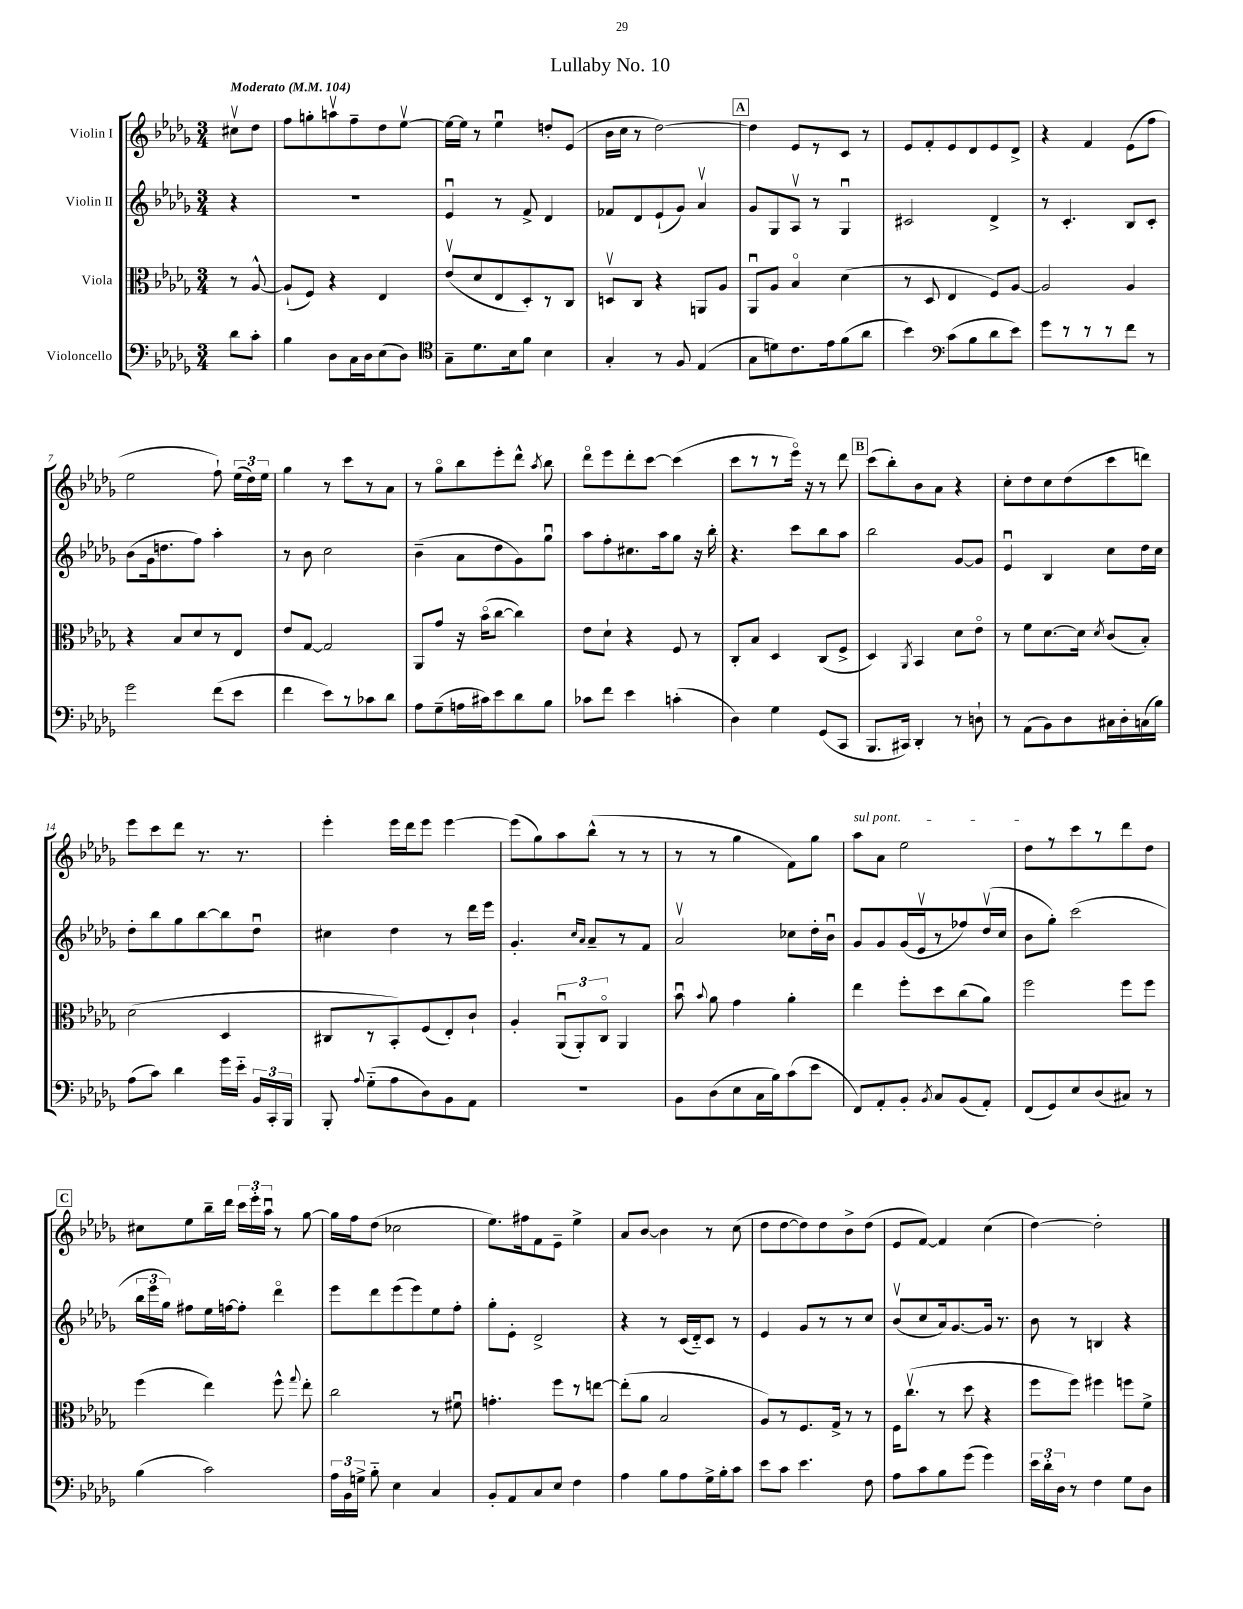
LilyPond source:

\header { title = "Lullaby No. 10" }
<<
\new StaffGroup <<
\new Staff = "s0" \with { instrumentName = "Violin I" } {
    \clef treble \key des \major \numericTimeSignature \time 3/4 \partial 4 \tempo "Moderato" 4 = 104
    \autoBeamOff cis''8[\upbow des''8] |
    f''8[ g''8-. a''8\upbow f''8-- des''8 ees''8]~\upbow |
    ees''16[~ ees''16] r8 ees''4\downbow d''8[-. ees'8]( |
    bes'16[ c''16] r8 des''2~) |
    \mark \markup { \box "A" } des''4 ees'8[ r8 c'8] r8 |
    ees'8[ f'8-. ees'8 des'8 ees'8 des'8]-> |
    r4 f'4 ees'8[( f''8] |
    ees''2 f''8-!) \tuplet 3/2 { ees''16[( des''16) ees''16] } |
    ges''4 r8 c'''8[ r8 aes'8] |
    r8 ges''8[\flageolet bes''8 ees'''8-. des'''8]-^ \acciaccatura { aes''8 } bes''8 |
    des'''8[\flageolet ees'''8 des'''8-. c'''8]~ c'''4( |
    c'''8[ r8 r8 ees'''16]\flageolet) r16 r8 des'''8 |
    \mark \markup { \box "B" } c'''8[( bes''8-.) bes'8 aes'8] r4 |
    c''8[-. des''8 c''8 des''8( c'''8 d'''8]) |
    ees'''8[ c'''8 des'''8] r8. r8. |
    ees'''4-. ees'''16[ des'''16 ees'''8] ees'''4~ |
    ees'''8[( ges''8) aes''8 bes''8]-^( r8 r8 |
    r8 r8 ges''4 f'8[) ges''8] |
    \once \override TextSpanner.bound-details.left.text = \markup { \italic "sul pont." } aes''8[\startTextSpan aes'8] ees''2 |
    des''8[\stopTextSpan r8 c'''8 r8 des'''8 des''8] |
    \mark \markup { \box "C" } cis''8[ ees''8 bes''16-- des'''16] \tuplet 3/2 { c'''16[ ees'''16-. aes''16]\downbow } r8 ges''8~ |
    ges''16[ f''16 des''8]( ces''2 |
    ees''8.[) fis''16 f'8 ees'8]-- ees''4-> |
    aes'8[ bes'8]~ bes'4 r8 c''8( |
    des''8[ des''8~ des''8) des''8 bes'8-> des''8]( |
    ees'8[ f'8]~) f'4 c''4( |
    des''4~) des''2-. \bar "|." |
}
\new Staff = "s1" \with { instrumentName = "Violin II" } {
    \clef treble \key des \major \numericTimeSignature \time 3/4 \partial 4
    \autoBeamOff r4 |
    R2. |
    ees'4\downbow r8 f'8-> des'4 |
    fes'8[ des'8 ees'8-!( ges'8]) aes'4\upbow |
    \mark \markup { \box "A" } ges'8[ ges8 aes8]\upbow r8 ges4\downbow |
    cis'2 des'4-> |
    r8 c'4.-. bes8[ c'8]-. |
    bes'8[( ges'16 d''8. f''8]) aes''4-. |
    r8 bes'8 c''2 |
    bes'4--( aes'8[ des''8 ges'8) ges''8]\downbow |
    aes''8[ f''8-. cis''8. aes''16 ges''8] r16 bes''16-. |
    r4. c'''8[ bes''8 aes''8] |
    \mark \markup { \box "B" } bes''2 ges'8[~ ges'8] |
    ees'4\downbow bes4 c''8[ des''16 c''16] |
    des''8[-. bes''8 ges''8 bes''8~ bes''8 des''8]\downbow |
    cis''4 des''4 r8 des'''16[ ees'''16] |
    ges'4.-. \grace { c''16[ aes'16] } aes'8[-- r8 f'8] |
    aes'2\upbow ces''8[ des''16-. bes'16]\downbow |
    ges'8[ ges'8 ges'16( ees'16\upbow r8 fes''8) des''16\upbow( c''16] |
    bes'8[ ges''8]-.) c'''2( |
    \mark \markup { \box "C" } \tuplet 3/2 { bes''16[ ees'''16 ges''16]) } fis''8[ ees''16 f''16~ f''8]-. des'''4\flageolet |
    ees'''8[ des'''8 ees'''8( ees'''8) ees''8 f''8]-. |
    ges''8[-. ees'8]-. des'2-> |
    r4 r8 c'16[( des'16-_) c'8] r8 |
    ees'4 ges'8[ r8 r8 c''8] |
    bes'8[\upbow( c''8 aes'16) ges'8.~ ges'16] r8. |
    bes'8 r8 b4 r4 \bar "|." |
}
\new Staff = "s2" \with { instrumentName = "Viola" } {
    \clef alto \key des \major \numericTimeSignature \time 3/4 \partial 4
    \autoBeamOff r8 aes8~-^ |
    aes8[-!( f8]) r4 ees4 |
    ees'8[\upbow( des'8 ees8 des8-.) r8 c8] |
    d8[\upbow c8] r4 a,8[ aes8] |
    \mark \markup { \box "A" } aes,8[\downbow aes8] bes4\flageolet des'4( |
    r8 des8 ees4 f8[) aes8]~ |
    aes2 aes4 |
    r4 bes8[ des'8 r8 ees8] |
    ees'8[ ges8]~ ges2 |
    aes,8[ ges'8] r16 bes'16[\flageolet( c''8]~ c''4) |
    ees'8[ des'8]-! r4 f8 r8 |
    c8[-. bes8] des4 c8[( f8]-> |
    \mark \markup { \box "B" } des4) \acciaccatura { aes,8 } bes,4 des'8[ ees'8]\flageolet |
    r8 f'8[ des'8.~ des'16] \acciaccatura { des'8 } c'8[( bes8]-.) |
    des'2( des4 |
    cis8[ r8 bes,8-.) f8( ees8-.) c'8]-! |
    aes4-. \tuplet 3/2 { aes,8[\downbow( aes,8-.) c8]\flageolet } aes,4 |
    bes'8\downbow \appoggiatura { bes'8 } aes'8 ges'4 aes'4-. |
    ees''4 f''8[-. des''8 c''8( aes'8]) |
    f''2 f''8[ f''8] |
    \mark \markup { \box "C" } f''4( ees''4) f''8-^ \appoggiatura { ges''8 } ees''8-. |
    c''2 r8 fis'8\downbow |
    g'4.-. f''8[ r8 e''8]~ |
    e''8[-.( aes'8] bes2 |
    aes8[) r8 f8. ges16]-> r8 r8 |
    f16[ c''8.]\upbow( r8 des''8 r4 |
    f''8[ f''8]) fis''4 f''8[ f'8]-> \bar "|." |
}
\new Staff = "s3" \with { instrumentName = "Violoncello" } {
    \clef bass \key des \major \numericTimeSignature \time 3/4 \partial 4
    \autoBeamOff des'8[ c'8]-. |
    bes4 des8[ c16 des16 ees8( des8]) |
    \clef tenor ges8[-- des'8. bes16 f'8] bes4 |
    ges4-. r8 f8 ees4( |
    \mark \markup { \box "A" } ges8[ d'8) c'8. ees'16 f'8( aes'8] |
    bes'4) \clef bass c'8[( bes8 des'8 ees'8]) |
    ges'8[ r8 r8 r8 f'8] r8 |
    ges'2 f'8[( ees'8] |
    f'4 ees'8[) r8 ces'8 des'8] |
    aes8[ ges8--( a16 cis'16) ees'8 des'8 bes8] |
    ces'8[ f'8] ees'4 c'4-.( |
    des4) ges4 ges,8[( c,8] |
    \mark \markup { \box "B" } bes,,8.[ cis,16]) des,4-. r8 d8-! |
    r8 aes,8[( bes,8) des8 cis16 des16-. c16( bes16]) |
    aes8[( c'8]) des'4 ges'16[ ees'16]-_ \tuplet 3/2 { bes,16[ c,16-. bes,,16] } |
    bes,,8-. \appoggiatura { aes8 } ges8[-_( aes8 des8) bes,8 aes,8] |
    r2. |
    bes,8[ des8( ees8 c16 bes16) c'8( ees'8] |
    f,8[) aes,8-. bes,8]-. \acciaccatura { bes,8 } c8[ bes,8( aes,8]-.) |
    f,8[( ges,8) ees8 des8( cis8]) r8 |
    \mark \markup { \box "C" } bes4( c'2) |
    \tuplet 3/2 { aes16[ bes,16 g16]-> } bes8-_ ees4 c4 |
    bes,8[-. aes,8 c8 ees8] f4 |
    aes4 bes8[ aes8 ges16-> bes16-. c'8] |
    ees'8[ c'8] ees'4. f8 |
    aes8[ c'8 bes8 ges'8]( ges'4) |
    \tuplet 3/2 { ees'16[ des'16-. des16] } r8 f4 ges8[ des8] \bar "|." |
}
>>
>>
